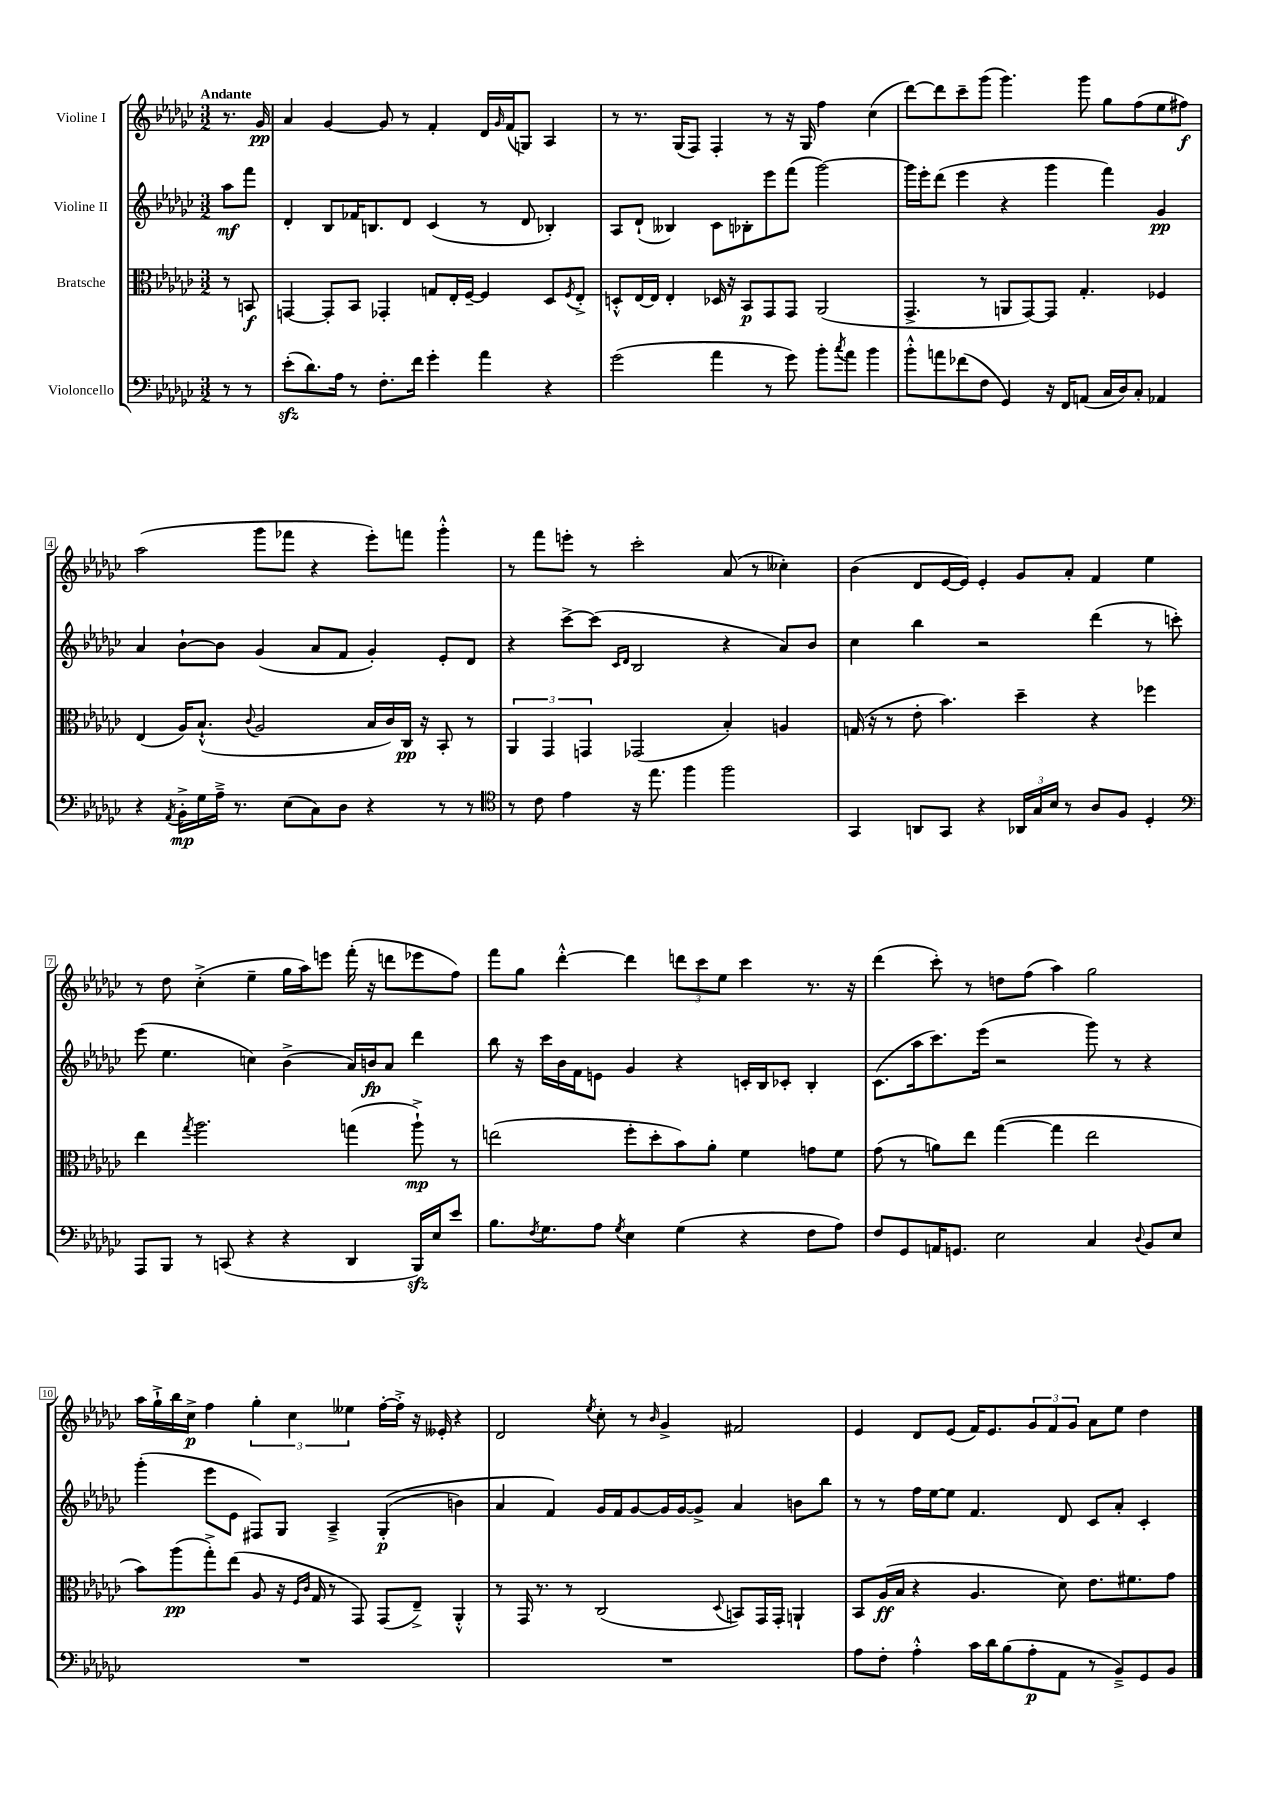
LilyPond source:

<<
\new StaffGroup <<
\new Staff = "s0" \with { instrumentName = "Violine I" } {
    \clef treble \key ges \major \numericTimeSignature \time 3/2 \partial 4 \tempo "Andante"
    r8. ges'16\pp |
    aes'4 ges'4~ ges'8 r8 f'4-. des'16 \grace { ges'16 } f'16( g8) aes4 |
    r8 r8. ges16( f8) f4-. r8 r16 ges16 f''4 ces''4( |
    des'''8~) des'''8 ces'''8-- ges'''8( ges'''4.) ges'''8 ges''8 f''8( ees''8 fis''8\f) |
    aes''2( ges'''8 fes'''8 r4 ees'''8-.) f'''8 ges'''4-.-^ |
    r8 f'''8 e'''8-. r8 ces'''2-. aes'8( r8 ceses''4-.) |
    bes'4( des'8 ees'16~ ees'16) ees'4-. ges'8 aes'8-. f'4 ees''4 |
    r8 des''8 ces''4-.->( ees''4-- ges''16 aes''16) e'''8 f'''16-.( r16 d'''8 ees'''8 f''8) |
    f'''8 ges''8 des'''4~-.-^ des'''4 \tuplet 3/2 { d'''8 ces'''8 ees''8 } ces'''4 r8. r16 |
    des'''4( ces'''8-.) r8 d''8 f''8( aes''4) ges''2 |
    aes''16 ges''16-!-> bes''16 ces''16->\p f''4 \tuplet 3/2 { ges''4-. ces''4 eeses''4 } f''16~-. f''16-.-> r16 eeses'16-. r4 |
    des'2 \acciaccatura { ees''8 } ces''8-. r8 \grace { bes'16 } ges'4-> fis'2 |
    ees'4 des'8 ees'8( f'16) ees'8. \tuplet 3/2 { ges'8 f'8 ges'8 } aes'8 ees''8 des''4 \bar "|." |
}
\new Staff = "s1" \with { instrumentName = "Violine II" } {
    \clef treble \key ges \major \numericTimeSignature \time 3/2 \partial 4
    aes''8\mf f'''8 |
    des'4-. bes8 fes'16 b8. des'8 ces'4( r8 des'8 bes4-.) |
    aes8 des'8-!( beses4) ces'8 bes8-. ees'''8 f'''8( ges'''2~) |
    ges'''16 ees'''16-. des'''8( ees'''4 r4 ges'''4 f'''4) ges'4\pp |
    aes'4 bes'8~-! bes'8 ges'4( aes'8 f'8 ges'4-.) ees'8-. des'8 |
    r4 ces'''8~-> ces'''8( \grace { ces'16 des'16 } bes2 r4 aes'8) bes'8 |
    ces''4 bes''4 r2 des'''4( r8 c'''8-.) |
    ees'''8( ees''4. c''4) bes'4->( aes'16) b'16\fp aes'8 des'''4 |
    bes''8 r16 ces'''16 bes'16 f'16 e'8 ges'4 r4 c'16-. bes16 ces'8-. bes4-. |
    ces'8.( aes''16 ces'''8.) ees'''16( r2 ges'''8) r8 r4 |
    ges'''4-.( ees'''8 ees'8 fis8) ges8 aes4---> ges4-.\p(\( b'4) |
    aes'4 f'4\) ges'16 f'16 ges'8~ ges'16 ges'16~ ges'8-> aes'4 b'8 bes''8 |
    r8 r8 f''16 ees''16~ ees''8 f'4. des'8 ces'8 aes'8-. ces'4-. \bar "|." |
}
\new Staff = "s2" \with { instrumentName = "Bratsche" } {
    \clef alto \key ges \major \numericTimeSignature \time 3/2 \partial 4
    r8 b,8\f |
    g,4~ g,8-. bes,8 ges,4-. g8 ees16-. f16~-- f4 des8 \acciaccatura { f8 } ees8-.-> |
    d8-.-^ ees16~ ees16 ees4-. des16 r16 bes,8\p ges,8 ges,8 aes,2( |
    ges,4.-> r8 a,8 ges,8~) ges,8 ges4.-. fes4 |
    ees4( aes16) bes8.-!-^( \appoggiatura { ces'8 } aes2 bes16 ces'16) ces16\pp r16 bes,8-. r8 |
    \tuplet 3/2 { aes,4 ges,4 g,4 } ges,2( bes4-.) a4 |
    g16( r16 r8 ees'8-. bes'4.) des''4-- r4 fes''4 |
    ees''4 \acciaccatura { ges''8 } aes''2. g''4( aes''8-!->\mp) r8 |
    e''2( f''8-. des''8-. bes'8) aes'8-. f'4 g'8 f'8 |
    ges'8( r8 a'8) ees''8 ges''4~( ges''4 ees''2 |
    bes'8) aes''8\pp( ges''8-.->) ees''8( aes8 r16 \grace { f16 ces'16 } ges16 r8 ges,8) ges,8( ees8--->) aes,4-.-^ |
    r8 ges,16 r8. r8 ces2( \appoggiatura { des8 } b,8) ges,16 ges,16-. a,4-! |
    bes,8 aes16\ff( bes16 r4 aes4. des'8) ees'8. fis'8. ges'8 \bar "|." |
}
\new Staff = "s3" \with { instrumentName = "Violoncello" } {
    \clef bass \key ges \major \numericTimeSignature \time 3/2 \partial 4
    r8 r8 |
    ees'8-.\sfz( des'8.) aes16 r8 f8.-. f'16 ges'4-. aes'4 r4 |
    ges'2( aes'4 r8 ges'8) bes'8-. \acciaccatura { ces''8 } aes'8 bes'4 |
    bes'8-.-^ a'8 fes'8( f8 ges,4) r16 f,16 a,8( ces16 des16) ces8-. aes,4 |
    r4 \acciaccatura { aes,8 } bes,16-.->\mp ges16 aes16---> r8. ees8( ces8) des8 r4 r8 r8 |
    \clef tenor r8 ces'8 ees'4 r16 ees''8. f''4 f''2 |
    ges,4 a,8 ges,8 r4 \tuplet 3/2 { aes,16 ges16 bes16 } r8 aes8 f8 des4-. |
    \clef bass aes,,8 bes,,8 r8 c,8( r4 r4 des,4 bes,,16\sfz) ees16 ees'8 |
    bes8. \acciaccatura { f8 } ges8. aes8 \acciaccatura { ges8 } ees4 ges4( r4 f8 aes8) |
    f8 ges,8 a,16 g,8. ees2 ces4 \appoggiatura { des8 } bes,8 ees8 |
    R1. |
    R1. |
    aes8 f8-. aes4-.-^ ces'16 des'16 bes8( aes8-.\p aes,8 r8 bes,8--->) ges,8 bes,8 \bar "|." |
}
>>
>>
\layout { \context { \Score \override BarNumber.stencil = #(make-stencil-boxer 0.1 0.3 ly:text-interface::print) } }
